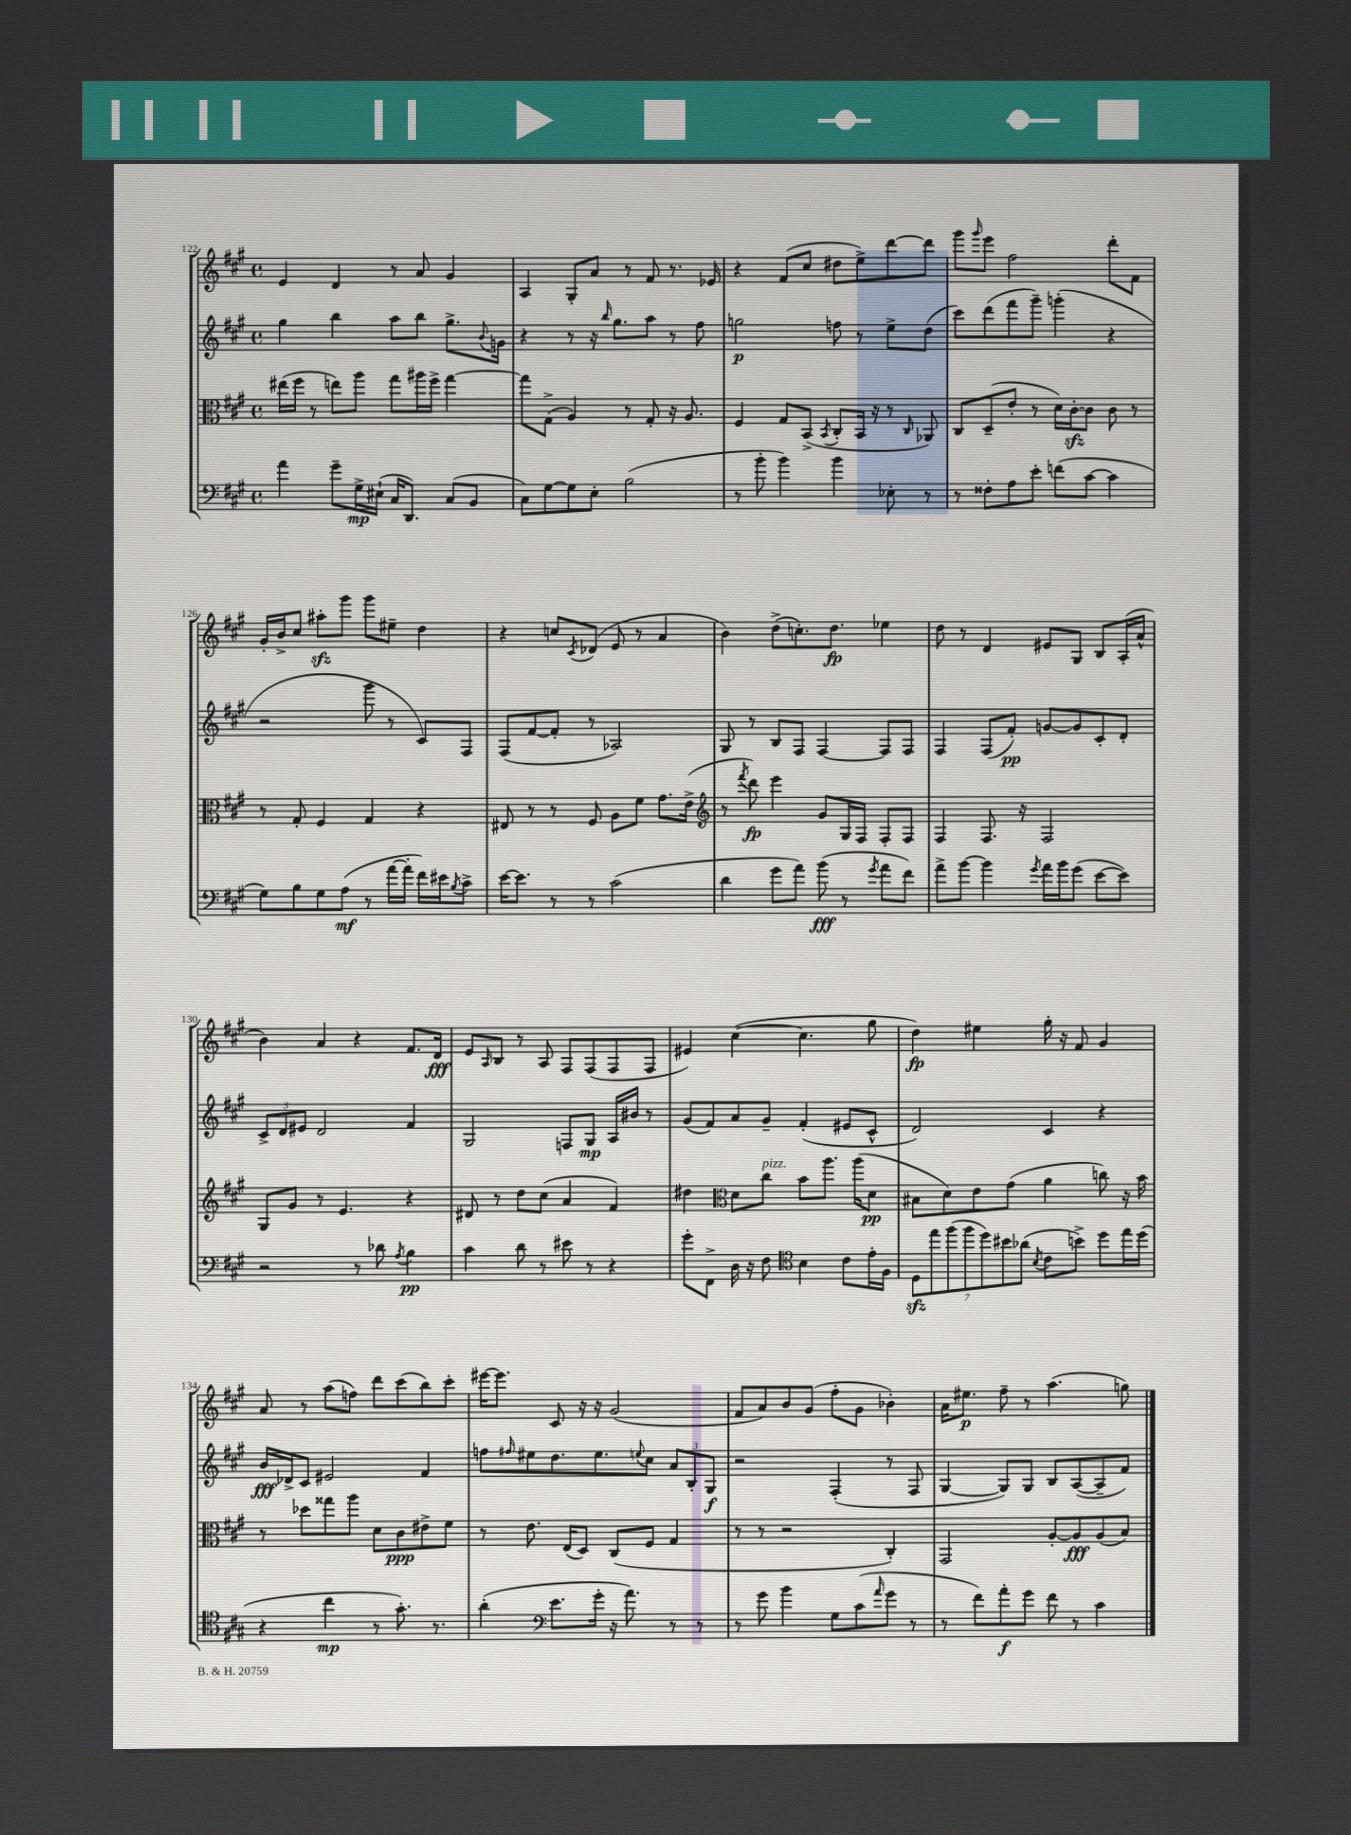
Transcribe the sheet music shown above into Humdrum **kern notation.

**kern	**kern	**kern	**kern
*staff4	*staff3	*staff2	*staff1
*clefF4	*clefC3	*clefG2	*clefG2
*k[f#c#g#]	*k[f#c#g#]	*k[f#c#g#]	*k[f#c#g#]
*M4/4	*M4/4	*M4/4	*M4/4
*met(c)	*met(c)	*met(c)	*met(c)
4a	(16ee#	4gg#	4e
.	16ff#	.	.
.	8r	.	.
8g#~	8ee)	4bb	4d
16G#^	8aa	.	.
(16E#`	.	.	.
16C#	8gg#	8aa	8r
8.DD)	.	.	.
.	16aa#	8bb	8a
.	16ff#^	.	.
(8C#	[4gg#	8.gg#^	4g#
8BB	.	.	.
.	.	8qqb	.
.	.	16g	.
=	=	=	=
8C#)	8gg#]	4r	4A
[8G#	(8G#^	.	.
8G#]	4A)	8r	8G#'
8E'	.	16r	8a
.	.	16qqbb	.
.	.	8.gg#	.
(2B	8r	.	8r
.	8G#'	8aa	8f#
.	16r	8r	8.r
.	8.A	.	.
.	.	8ff#	.
.	.	.	16e-
=	=	=	=
8r	4F#	2gg	4r
8b'	.	.	.
4b)	8G#	.	(8f#
.	(8BB^	.	8cc#
.	8qBB	.	.
4b	8C#'	8ff	8dd#
.	16BB	8r	8ee^)
.	16r	.	.
8E-'	8r	8ee^	[8ddd
.	16qqC#	.	.
8r	8AA-)	(8dd	8ddd]
=	=	=	=
8r	8C#	8ccc#)	8ggg#
.	.	.	16qqggg#
8F##'	(8D~	(8ddd	8eee
8A	8e'	8fff#	2ff#
8e'	8r	8ggg#~)	.
(8f	16d)	(4ggg'	.
.	[16c#'	.	.
[8c#	8c#]	.	.
4c#]	8c#	4r	8ddd'
.	8r	.	8f#
=	=	=	=
8G#)	8r	2r	16g#'
.	.	.	16b^
8B	8G#'	.	8cc#
8G#	4F#	.	8aa#'
(8A	.	.	8ggg#
8r	4G#	8ggg#	8ggg#
[16a	.	8r	8ee#~
16a']	.	.	.
16f#)	4r	8c#)	4dd
16e#	.	.	.
8qB	.	.	.
8c#^	.	8F#	.
=	=	=	=
[16e	8E#	(8F#	4r
8.e]	.	.	.
.	8r	[8f#	.
8r	8r	8f#']	8cc
.	.	.	8qc#
8r	8F#	8r	(8d-
(2c#	8A	2A-)	8e
.	8f#	.	8r
.	8.g#	.	4a
.	(16e^	.	.
=	=	=	=
*	*clefG2	*	*
4d	8r	8G#	4b)
.	8qfff#	.	.
.	8ddd)	8r	.
8g#	4eee	8B	(8dd^
8a)	.	8F#	8.cc')
(8b	8g#	[4F#	.
.	.	.	8.dd
8r	16G#	.	.
.	16F#	.	.
8qg#	.	.	.
8a	8F#'	8F#]	4ee-
8f#)	8F#	8F#	.
=	=	=	=
8a^	4F#	4F#	8dd
[8b	.	.	8r
4b]	8.F#	(8F#	4d
.	.	8f#')	.
.	16r	.	.
8qg#	.	.	.
16a	2F#	[8g	8e#
16b	.	.	.
(8g#	.	8g]	8G#
[8e	.	8c#'	8B
8e])	.	8d'	(16A'
.	.	.	16a^^
=	=	=	=
2r	8G#	12c#^	4b)
.	.	12d	.
.	8g#	.	.
.	.	12e#	.
.	8r	2d	4a
.	4.e	.	.
8r	.	.	4r
8d-	.	.	.
8qA	.	.	.
4B	4r	4f#	8.f#
.	.	.	16d
=	=	=	=
4c#	8d#	2G#	8e
.	.	.	16qqA
.	8r	.	8B
8d	8dd	.	8r
8r	(8cc#	.	8A
8e#	4a	8F	8F#
8r	.	8G#	(8F#
4r	4f#)	16A	8F#
.	.	16b#	.
.	.	8r	8F#
=	=	=	=
8g#'	4dd#	(8g#	4e#)
8FF#^	.	8f#)	.
*	*clefC3	*	*
16D	8d	8a	([4cc#
16r	.	.	.
8F#	8cc#	8g#~	.
*clefC4	*	*	*
4B	8b	(4f#'	4.cc#]
.	8.aa	.	.
8c#	.	8e#	.
.	(16aa	.	.
16e'	8d	8c#^^	8gg#
16F#	.	.	.
=	=	=	=
14D	8B#	2d)	4dd)
14ee	.	.	.
.	8d)	.	.
(14ff#	.	.	.
14ff#	.	.	.
.	8e	.	4ee#
14dd)	.	.	.
14b#	.	.	.
.	(8g#	.	.
(14a-	.	.	.
8qB	.	.	.
8c#	4a	4c#	16gg#'
.	.	.	16r
8b^)	.	.	8f#
8dd	8cc)	4r	4g#
16ee	16r	.	.
(16dd	16b	.	.
=	=	=	=
4r	8r	16b	8a
.	.	16d-^	.
.	8dd-	8c#	8r
4cc#	8gg##	2e#	(8aa
.	8aa	.	8ff)
8r	8d	.	8ddd
8.g#')	8c#	.	(8ccc#
.	8e#^	4f#	8bb)
8.r	.	.	.
.	8f#	.	8ccc#'
=	=	=	=
(4a'	8r	8ff	[16eee#
.	.	.	8.eee#]
.	.	16qqff#	.
.	8.e	8ee#	.
*clefF4	*	*	*
8.e	.	8.dd	8c#
.	(16E	.	.
.	8D)	.	16r
16g#'	.	8.ee#	16r
16r	(8C#	.	(2g#
8.a)	.	.	.
.	.	8qqee	.
.	8F#	8cc#	.
8r	4G#	12a	.
.	.	12B'	.
8r	.	.	.
.	.	12G#	.
=	=	=	=
8r	8r	2r	8f#
8g#	8r	.	8a)
4b	2r	.	8b
.	.	.	(8g#
8G#	.	(4F#'	8ff#'
(8c#	.	.	8g#
16qqa	.	.	.
8g#	4C#')	8r	4b-')
8r	.	8F#	.
=	=	=	=
8r	2GG#	[4G#	16a
.	.	.	8.ee#
8f#)	.	.	.
8a'	.	8G#])	8ff#~
8g#	.	8G#	8r
8f#	[8A'	8B	(4.aa
8r	8A]	([8A	.
4c#	(8A	8A~]	.
.	8B)	8f#)	8gg)
==	==	==	==
*-	*-	*-	*-
